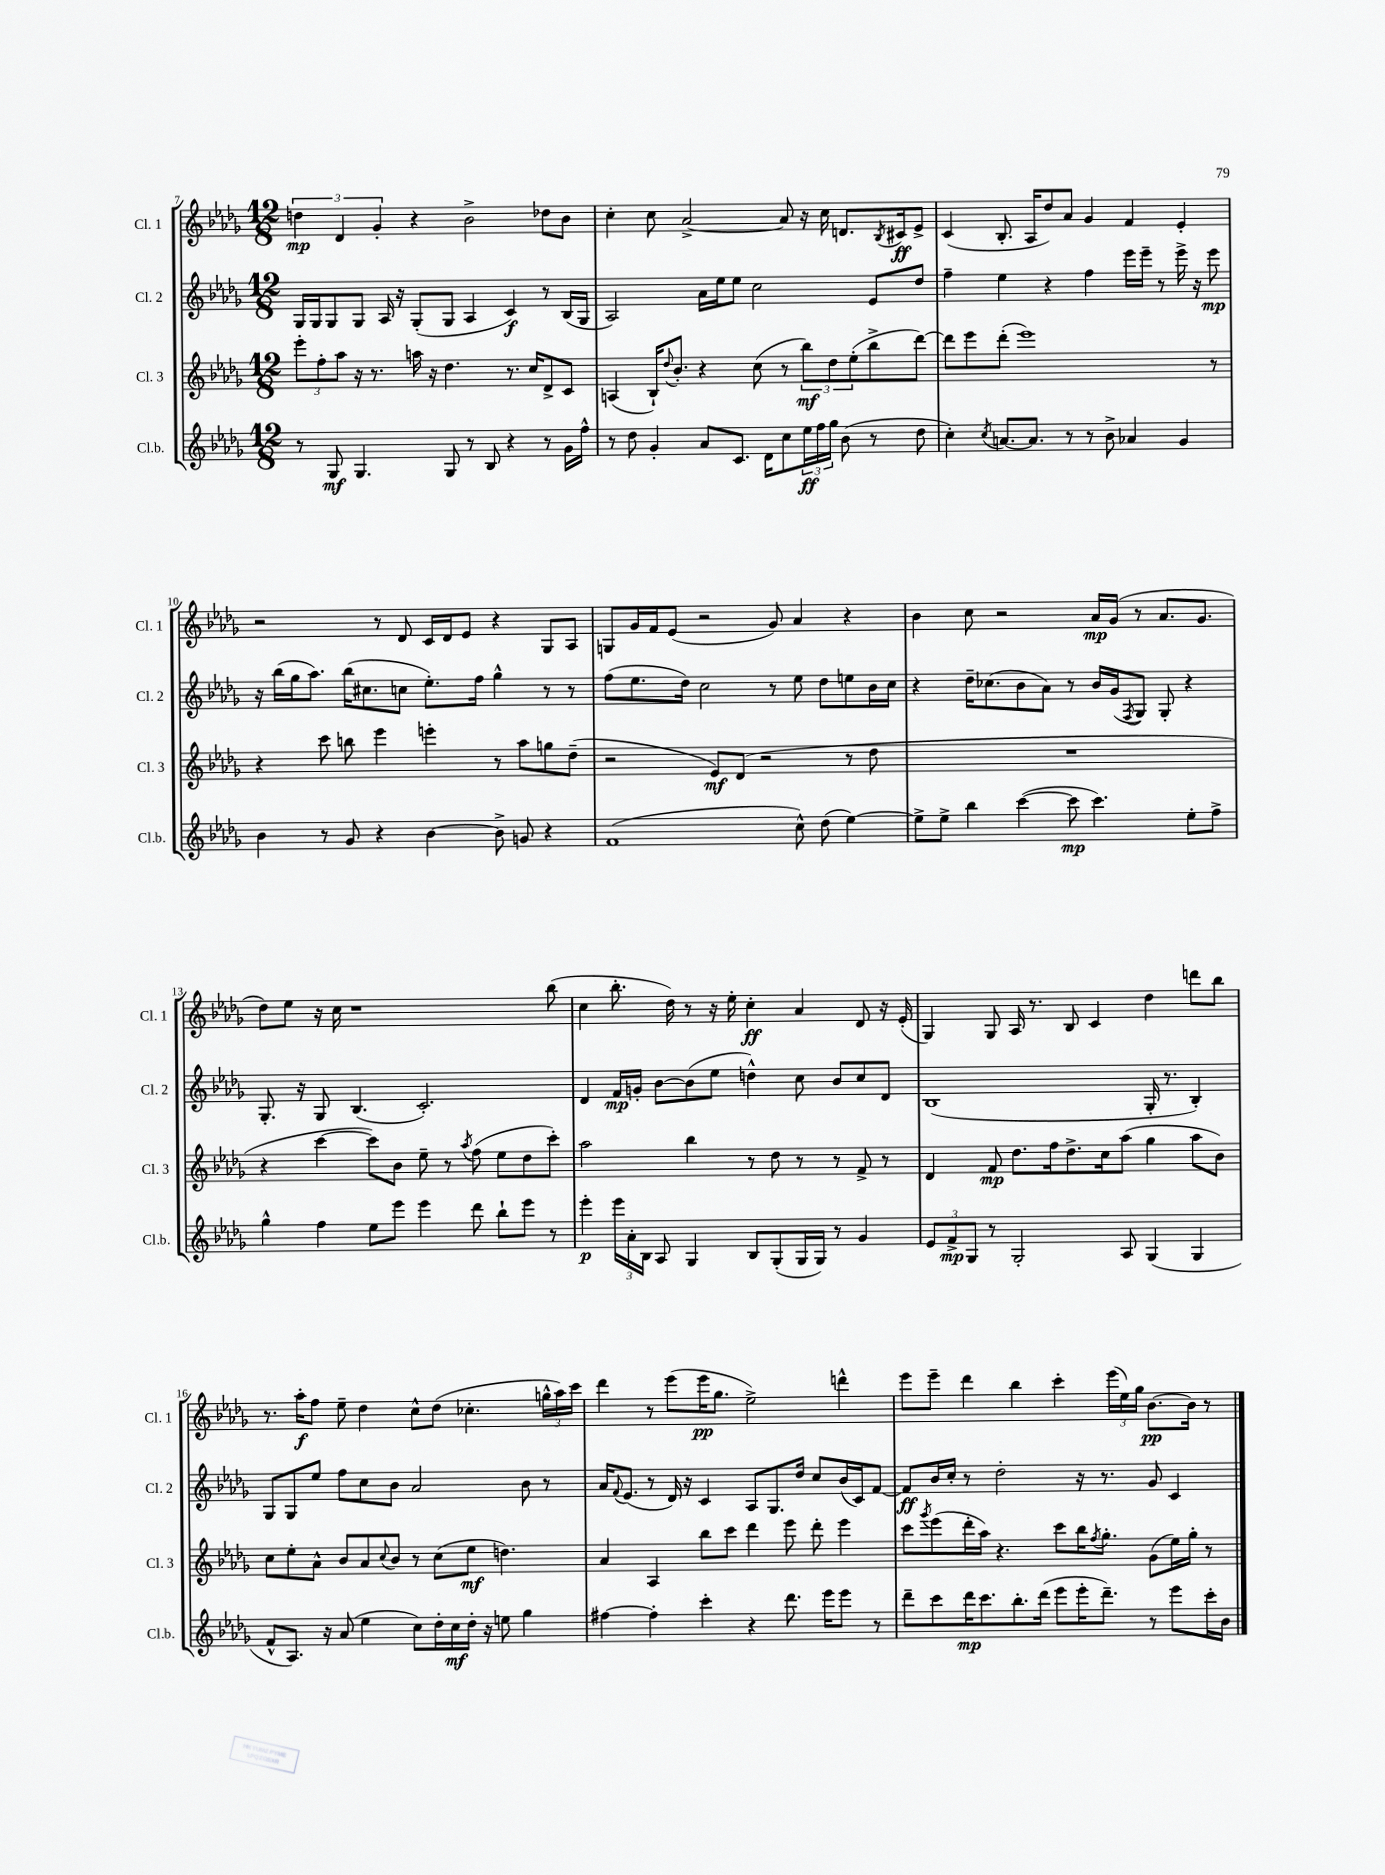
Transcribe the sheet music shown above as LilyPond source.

<<
\new StaffGroup <<
\new Staff = "s0" \with { instrumentName = "Cl. 1" shortInstrumentName = "Cl. 1" } {
    \clef treble \key des \major \numericTimeSignature \time 12/8
    \tuplet 3/2 { d''4\mp des'4 ges'4-. } r4 bes'2-> des''8 bes'8 |
    c''4-. c''8 aes'2~-> aes'8 r16 c''16 d'8. \acciaccatura { bes8 } cis'16\ff ees'8-> |
    c'4( bes8.-. aes16 des''8) aes'8 ges'4 f'4 ees'4-. |
    r2 r8 des'8 c'16 des'16 ees'8 r4 ges8 aes8 |
    g8 ges'16 f'16 ees'8( r2 ges'8) aes'4 r4 |
    bes'4 c''8 r2 aes'16\mp ges'16( r8 aes'8. ges'8. |
    des''8) ees''8 r16 c''16 r1 bes''8( |
    c''4 bes''8.-. des''16) r8 r16 ees''16-. c''4-.\ff aes'4 des'8 r16 ees'16-.( |
    ges4) ges8 aes16 r8. bes8 c'4 des''4 d'''8 bes''8 |
    r8. aes''16-.\f f''8 ees''8-- des''4 c''8-^ des''8( ces''4.-. \tuplet 3/2 { g''16-^ aes''16) c'''16 } |
    des'''4 r8 ees'''8( ees'''16\pp ges''8. ees''2->) d'''4-^ |
    ees'''8 ees'''8-- des'''4 bes''4 c'''4-. \tuplet 3/2 { ees'''16( ees''16) ges''16 } bes'8.~\pp bes'16 r8 \bar "|." |
}
\new Staff = "s1" \with { instrumentName = "Cl. 2" shortInstrumentName = "Cl. 2" } {
    \clef treble \key des \major \numericTimeSignature \time 12/8
    ges16 ges16 ges8 ges8 aes16 r16 ges8-.( ges8 aes4 c'4\f) r8 bes16( ges16 |
    aes2) aes'16 ees''16 ees''8 c''2 ees'8 des''8 |
    f''4-- ees''4 r4 f''4 ees'''16 ees'''16-- r8 ees'''16-> r16 ees'''8\mp |
    r16 bes''16( ges''16 aes''8.) bes''16( cis''8. c''8 ees''8.-.) f''16 ges''4-^ r8 r8 |
    f''8( ees''8. des''16) c''2 r8 ees''8 des''8 e''8 bes'16 c''16 |
    r4 des''16-- ces''8.( bes'8 aes'8) r8 bes'16 ges'16( \acciaccatura { f8 } ges8) ges8-. r4 |
    ges8.-. r16 ges8 bes4.( c'2.-.) |
    des'4 f'16\mp g'16-. bes'8~ bes'8( ees''8 d''4-^) c''8 bes'8 c''8 des'8 |
    bes1( ges16-. r8. bes4-.) |
    ges8 ges8 ees''8 f''8 c''8 bes'8 aes'2 bes'8 r8 |
    aes'16 \appoggiatura { f'8 } ees'8.( r8 des'16) r16 c'4 aes8 ges8. des''16 c''8 bes'16( c'16) f'8~ |
    f'8\ff bes'16 c''16-. r8 des''2-. r16 r8. ges'8 c'4 \bar "|." |
}
\new Staff = "s2" \with { instrumentName = "Cl. 3" shortInstrumentName = "Cl. 3" } {
    \clef treble \key des \major \numericTimeSignature \time 12/8
    \tuplet 3/2 { ees'''8-. f''8-. aes''8 } r16 r8. a''16 r16 des''4. r8. c''16 des'8-> c'8 |
    a4( bes16-!) \appoggiatura { des''8 } bes'8.-. r4 c''8( r8 \tuplet 3/2 { bes''8\mf) des''8 ees''8-.( } bes''8-> des'''8~) |
    des'''8 ees'''8 des'''8-.( ees'''1) r8 |
    r4 c'''8 b''8 ees'''4 e'''4-. r8 aes''8 g''8 des''8--( |
    r2 ees'8\mf) des'8( r2 r8 des''8 |
    R1. |
    r4 c'''4~ c'''8) bes'8 ees''8-- r8 \acciaccatura { aes''8 } f''8( ees''8 des''8 c'''8-.) |
    aes''2 bes''4 r8 des''8 r8 r8 f'8-> r8 |
    des'4 f'8\mp des''8. f''16 des''8.-> c''16 aes''8( ges''4 aes''8 bes'8) |
    c''8 ees''8-. aes'8-^ bes'8 aes'8 \appoggiatura { c''8 } bes'8 r8 c''8( ees''8\mf d''4.) |
    aes'4 aes4 bes''8 c'''8 des'''4 ees'''8 des'''8-. ees'''4 |
    c'''8 \acciaccatura { ges'''8 } ees'''8( des'''16-. aes''16) r4. c'''8 bes''16 \acciaccatura { f''8 } ges''8.-. ges'8( ees''16) ges''16-. r8 \bar "|." |
}
\new Staff = "s3" \with { instrumentName = "Cl.b." shortInstrumentName = "Cl.b." } {
    \clef treble \key des \major \numericTimeSignature \time 12/8
    r8 ges8\mf ges4. ges8 r8 bes8 r4 r8 ges'16 f''16-^ |
    r8 des''8 ges'4-. aes'8 c'8. des'16 c''8 \tuplet 3/2 { ees''16\ff f''16 ges''16 } bes'8( r8 des''8 |
    c''4-.) \acciaccatura { c''8 } a'8.~ a'8. r8 r8 bes'8-> aes'4 ges'4 |
    bes'4 r8 ges'8 r4 bes'4~ bes'8-> g'8 r4 |
    f'1( c''8-^) des''8( ees''4~) |
    ees''8-> ees''8-> bes''4 c'''4~( c'''8\mp c'''4.) ees''8-. f''8-> |
    ges''4-^ f''4 ees''8 ees'''8 ees'''4 des'''8 bes''8-! ees'''8 r8 |
    ees'''4-.\p \tuplet 3/2 { ees'''16 aes'16-. bes16 } aes8 ges4 bes8 ges8-.( ges16 ges16) r8 ges'4 |
    \tuplet 3/2 { ees'8 f'8->\mp ges8 } r8 ges2-. aes8 ges4( ges4 |
    f'8-^ aes8.) r16 aes'8( ees''4 c''8) des''16-. c''16\mf des''16-. r16 e''8 ges''4 |
    fis''4~ fis''4-. c'''4-. r4 des'''8. ees'''16 ees'''8 r8 |
    des'''8-- c'''8 des'''16\mp c'''8. bes''8.-. des'''16( ees'''8 ees'''16-. des'''8.--) r8 ees'''8 c'''16-. bes'16 \bar "|." |
}
>>
>>
\layout { \context { \Score currentBarNumber = #7 } }
